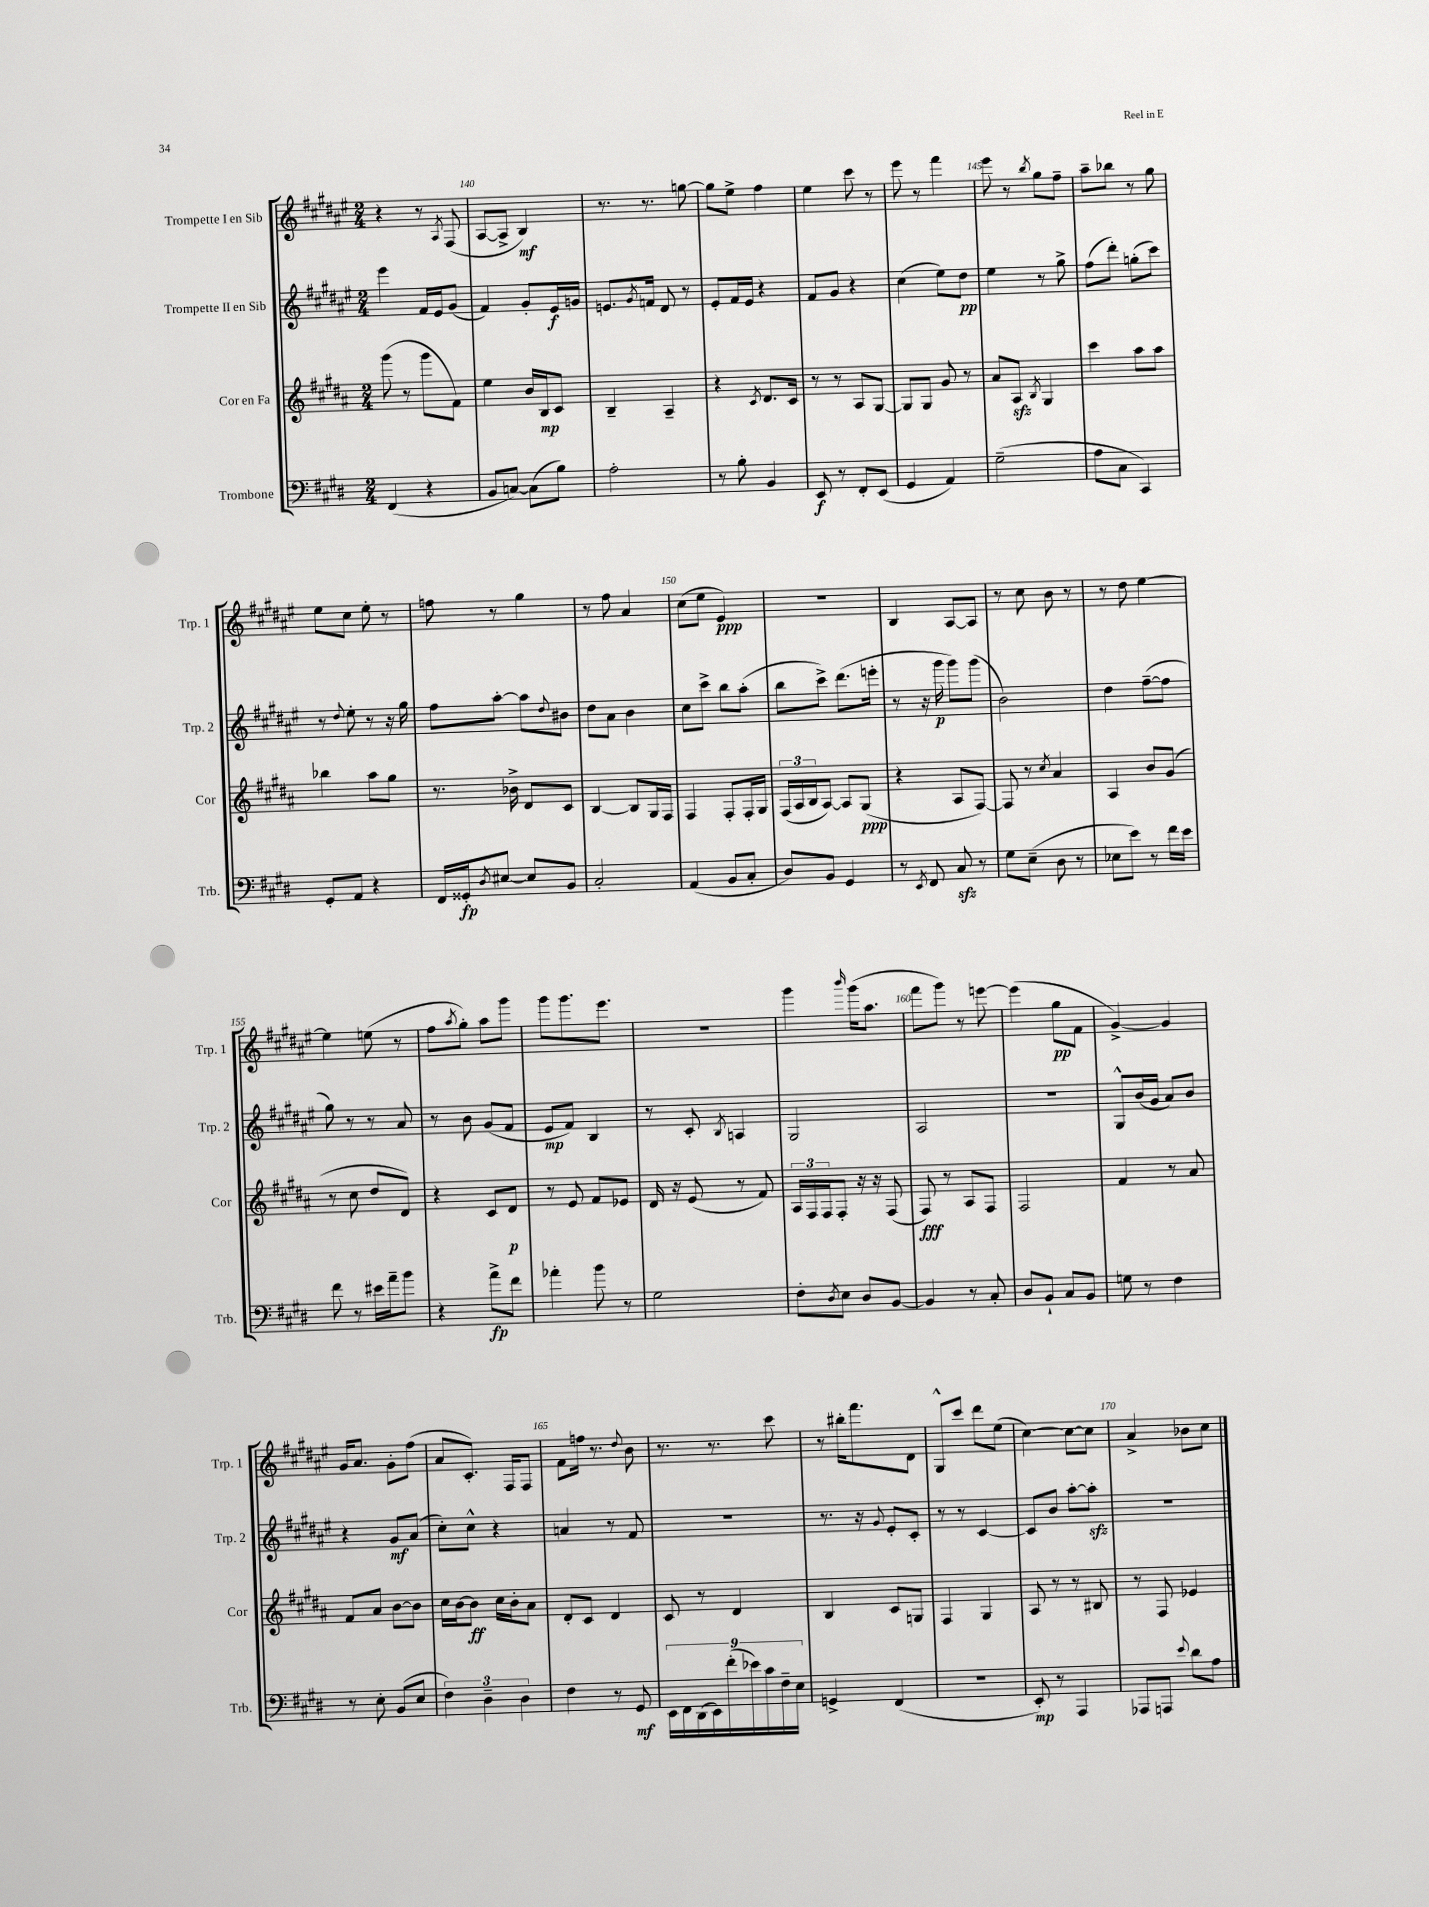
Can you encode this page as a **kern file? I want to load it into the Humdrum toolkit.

**kern	**kern	**kern	**kern
*staff4	*staff3	*staff2	*staff1
*clefF4	*clefG2	*clefG2	*clefG2
*k[f#c#g#d#]	*k[f#c#g#d#a#]	*k[f#c#g#d#a#e#]	*k[f#c#g#d#a#e#]
*M2/4	*M2/4	*M2/4	*M2/4
(4FF#	(8ggg#	4eee#	4r
.	8r	.	.
4r	8ggg#	16f#	8r
.	.	16e#	.
.	.	.	8qA#
.	8f#)	(8g#	(8F#
=	=	=	=
8BB	4ee	4f#)	[8A#
[8C)	.	.	8A#^]
(8C]	16b	8g#'	4B)
.	16B	.	.
8B)	8c#	16e#	.
.	.	16g	.
=	=	=	=
2A'	4B~	8.e	8.r
.	.	8qg#	.
.	.	16f	8.r
.	4A#~	8d#	.
.	.	8r	[8gg
=	=	=	=
8r	4r	8e#'	8gg]
8B'	.	16f#	8ee#^
.	.	16e#	.
.	8qc#	.	.
4BB	8.d#	4r	4ff#
.	16c#	.	.
=	=	=	=
8EE	8r	8f#	4ee#
8r	8r	8g#	.
8FF#'	8A#	4r	8ccc#
(8EE	[8G#	.	8r
=	=	=	=
4GG#	8G#]	(4cc#	8eee#
.	8G#	.	8r
4AA)	8g#	8ee#)	4fff#
.	8r	8dd#	.
=	=	=	=
(2G#~	8a#	4ee#	8eee#
.	8A#	.	8r
.	8qB	.	8qbb
.	4G#	8r	8gg#
.	.	8gg#^	8ff#~
=	=	=	=
8A	4ccc#	(8ff#	8aa#~
8C#	.	8ddd#')	8bb-
4CC#)	8aa#	(8gg'	8r
.	8aa#	8ccc#)	8gg#
=	=	=	=
8GG#'	4bb-	8r	8ee#
.	.	8qqdd#	.
8AA	.	8ee#'	8cc#
4r	8aa#	8r	8ee#'
.	8gg#	16r	8r
.	.	16gg#	.
=	=	=	=
16FF#	8.r	8ff#	8ff
16GG##'	.	.	.
8qD#	.	.	.
[8E#	.	[8aa#'	8r
.	16b-^	.	.
8E#]	8d#	8aa#]	4gg#
.	.	8qqdd#	.
8BB	8c#	8b#	.
=	=	=	=
2C#'	[4B	8dd#	8r
.	.	8a#	8ff#
.	8B]	4b	4a#
.	16G#	.	.
.	16F#	.	.
=	=	=	=
(4AA	4F#	8cc#	(8cc#
.	.	8ccc#^	8ee#
8BB	8F#'	8bb	4e#)
8C#'	16F#'	(8aa#'	.
.	16G#	.	.
=	=	=	=
8D#)	(24F#	8bb	2r
.	24A#	.	.
.	24B	.	.
8BB	[8A#)	8ccc#^)	.
4GG#	8A#]	(8.ddd#	.
.	(8G#	.	.
.	.	16eee'	.
=	=	=	=
8r	4r	8r	4B
8qEE	.	.	.
8FF#	.	16r	.
.	.	16ggg#	.
8C#	8A#	8ggg#)	[8A#
8r	[8F#)	(8ggg#	8A#]
=	=	=	=
8G#	8F#]	2b)	8r
(8E~	8r	.	8cc#
.	8qcc#	.	.
8D#	4a#	.	8b
8r	.	.	8r
=	=	=	=
8E-	4A#	4dd#	8r
8e)	.	.	8dd#
8r	8b	([8ff#~	[4ee#
16f#	(8g#	8ff#]	.
16e	.	.	.
=	=	=	=
8f#	8r	8gg#)	4ee#]
8r	8cc#	8r	.
16e#	8dd#	8r	(8ee
16a~	.	.	.
8b	8d#)	8a#	8r
=	=	=	=
4r	4r	8r	8ff#
.	.	.	8qaa#
.	.	8b	8gg#')
8a^	8c#	(8g#	8aa#
8f#	8d#	8f#	8ggg#
=	=	=	=
4a-'	8r	8e#	8ggg#
.	8e	8f#)	8.ggg#
8b	8f#	4B	.
.	.	.	8.eee#
8r	8e-	.	.
=	=	=	=
2G#	16d#	8r	2r
.	16r	.	.
.	(8e	8c#'	.
.	.	8qB	.
.	8r	4A	.
.	8f#)	.	.
=	=	=	=
8F#'	24A#	2G#	4ggg#
.	24F#	.	.
.	24F#	.	.
8qD#	.	.	.
8E	8F#'	.	.
.	.	.	16qqbbb
8D#	16r	.	(16ggg#
.	16r	.	8.aa#
[8BB	(8F#	.	.
=	=	=	=
4BB]	8F#)	2A#	8fff#
.	8r	.	8ggg#)
8r	8A#	.	8r
8C#'	8F#	.	[8eee
=	=	=	=
8D#	2F#	2r	(4eee]
8BB`	.	.	.
8C#	.	.	8gg#
8BB	.	.	8f#
=	=	=	=
8G	4f#	8G#^^	[4g#^)
8r	.	(16b	.
.	.	16g#	.
4F#	8r	8a#)	4g#]
.	8a#	8b	.
=	=	=	=
8r	8f#	4r	16g#
.	.	.	8.a#
8E'	8a#	.	.
(8BB	[8b	8g#	8g#'
8E	8b]	(8a#	(8ff#
=	=	=	=
6F#)	16cc#	8cc#')	8a#
.	[16b	.	.
.	8b]	8cc#^^	8.c#')
6D#~	.	.	.
.	16cc#	4r	.
.	16b'	.	16F#
6D#	.	.	.
.	8a#	.	8F#
=	=	=	=
4F#	8d#'	4a	8f#
.	8c#	.	16ff
.	.	.	8.r
8r	4d#	8r	.
.	.	.	8qqdd#
8GG#	.	8f#	8b
=	=	=	=
18EE	8c#	2r	8.r
18FF#	.	.	.
(18DD#	.	.	.
.	8r	.	.
18EE)	.	.	.
.	.	.	8.r
(18f#'	.	.	.
.	4d#	.	.
18e-)	.	.	.
18c#	.	.	.
.	.	.	8ccc#
18F#~	.	.	.
18E	.	.	.
=	=	=	=
4GG^	4B	8.r	8r
.	.	.	16bb#'
.	.	16r	8.fff#
.	.	8qqg#	.
(4FF#	8c#	8e#'	.
.	8G	8c#'	8d#
=	=	=	=
2r	4F#	8r	8G#^^
.	.	8r	8ccc#
.	4G#	[4c#	8ddd#
.	.	.	(8ee#
=	=	=	=
8EE')	8A#	8c#]	[4cc#)
8r	8r	8b	.
4AAA	8r	[8aa#'	8cc#_
.	8B#	8aa#']	8cc#]
=	=	=	=
8AAA-	8r	2r	4a#^
8AAA	8F#	.	.
8qqe	.	.	.
8d#	4e-	.	8b-
8A	.	.	8cc#
==	==	==	==
*-	*-	*-	*-
